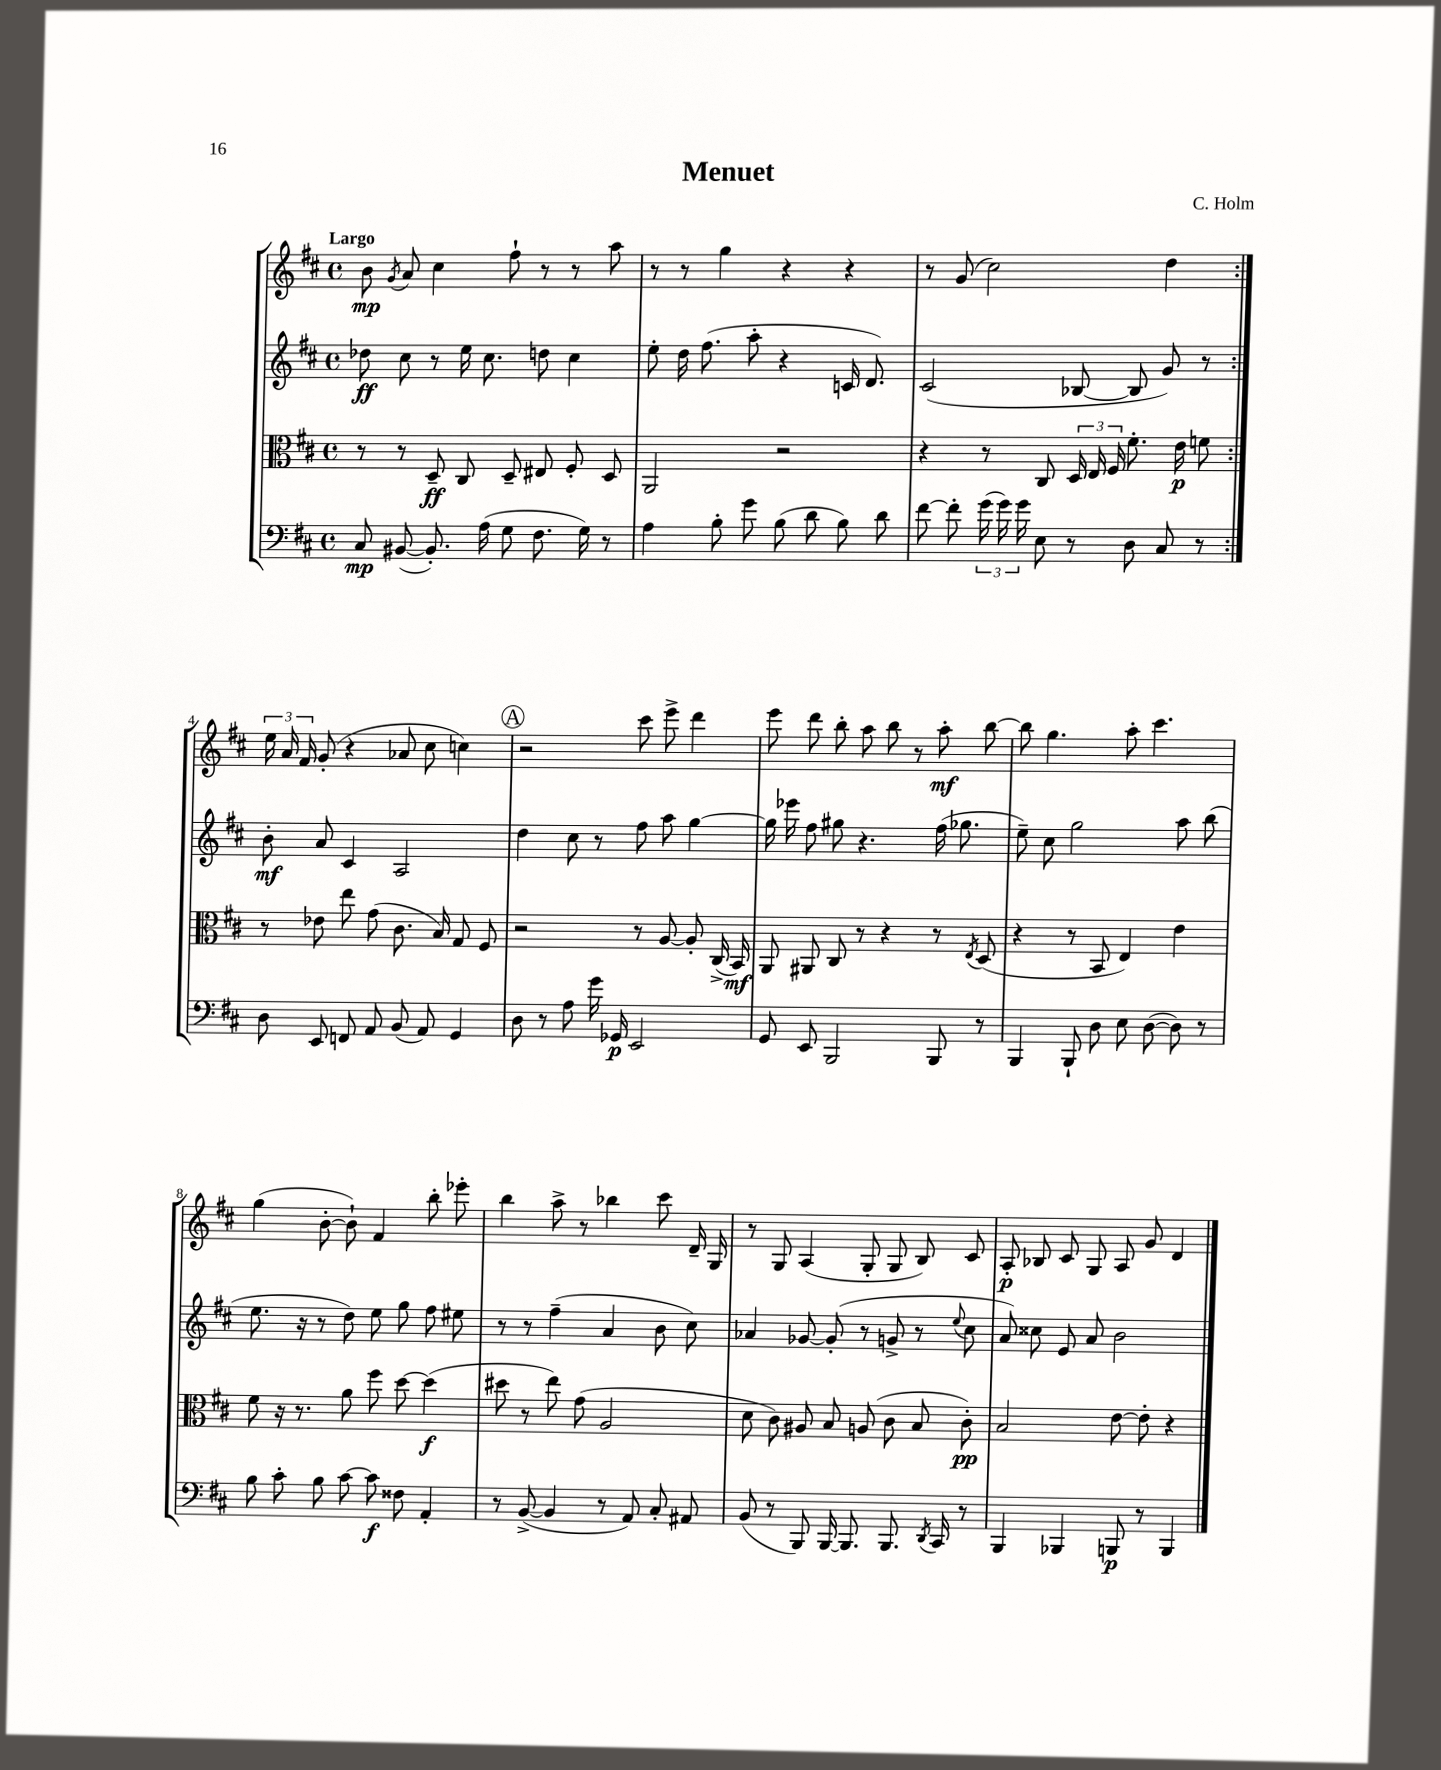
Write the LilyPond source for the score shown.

\header { title = "Menuet" composer = "C. Holm" }
<<
\new StaffGroup <<
\new Staff = "s0" {
    \clef treble \key d \major \defaultTimeSignature \time 4/4 \tempo "Largo"
    \autoBeamOff \repeat volta 2 { b'8\mp \acciaccatura { g'8 } a'8 cis''4 fis''8-! r8 r8 a''8 |
    r8 r8 g''4 r4 r4 |
    r8 g'8( cis''2) d''4 | }
    \tuplet 3/2 { e''16 a'16 fis'16 } g'8-.( r4 aes'8 cis''8 c''4) |
    \mark \markup { \circle "A" } r2 cis'''8 e'''8-> d'''4 |
    e'''8 d'''8 b''8-. a''8 b''8 r8 a''8-.\mf b''8~ |
    b''8 g''4. a''8-. cis'''4. |
    g''4( b'8~-. b'8-!) fis'4 b''8-. ees'''8-. |
    b''4 a''8-> r8 bes''4 cis'''8 d'16-- g16 |
    r8 g8 a4( g8-. g8 b8) cis'8 |
    a8-.\p bes8 cis'8 g8 a8 g'8 d'4 \bar "|." |
}
\new Staff = "s1" {
    \clef treble \key d \major \defaultTimeSignature \time 4/4
    \autoBeamOff \repeat volta 2 { des''8\ff cis''8 r8 e''16 cis''8. d''8 cis''4 |
    e''8-. d''16 fis''8.( a''8-. r4 c'16 d'8.) |
    cis'2( bes8~ bes8 g'8) r8 | }
    b'8-.\mf a'8 cis'4 a2 |
    \mark \markup { \circle "A" } d''4 cis''8 r8 fis''8 a''8 g''4~ |
    g''16 ees'''16 fis''8 gis''8 r4. fis''16( ges''8. |
    e''8--) cis''8 g''2 a''8 b''8( |
    e''8. r16 r8 d''8) e''8 g''8 fis''8 eis''8 |
    r8 r8 fis''4--( a'4 b'8 cis''8) |
    aes'4 ges'8~ ges'8-.( r8 g'8-> r8 \appoggiatura { e''8 } cis''8 |
    a'8) cisis''8 e'8 a'8 b'2 \bar "|." |
}
\new Staff = "s2" {
    \clef alto \key d \major \defaultTimeSignature \time 4/4
    \autoBeamOff \repeat volta 2 { r8 r8 d8--\ff cis8 d8-- eis8 fis8-. d8 |
    a,2 r2 |
    r4 r8 cis8 \tuplet 3/2 { d16 e16 fis16 } fis'8.-. e'16\p f'8 | }
    r8 ees'8 e''8 g'8( cis'8. b16) g8 fis8 |
    \mark \markup { \circle "A" } r2 r8 a8~ a8-. cis16->( b,16\mf) |
    a,8 ais,8 cis8 r8 r4 r8 \acciaccatura { e8 } d8( |
    r4 r8 b,8 e4) e'4 |
    fis'8 r16 r8. a'8 fis''8 d''8~ d''4\f( |
    dis''8 r8 e''8) g'8( a2 |
    d'8 cis'8) ais8 b8 a8( cis'8 b8 cis'8-.\pp) |
    b2 e'8~ e'8-. r4 \bar "|." |
}
\new Staff = "s3" {
    \clef bass \key d \major \defaultTimeSignature \time 4/4
    \autoBeamOff \repeat volta 2 { cis8\mp bis,8~( bis,8.-.) a16( g8 fis8. g16) r8 |
    a4 b8-. g'8 b8( d'8 b8) d'8 |
    fis'8~ fis'8-. \tuplet 3/2 { g'16( g'16) g'16 } e8 r8 d8 cis8 r8 | }
    d8 e,8 f,8 a,8 b,8( a,8) g,4 |
    \mark \markup { \circle "A" } d8 r8 a8 g'16 ges,16\p e,2 |
    g,8 e,8 b,,2 b,,8 r8 |
    b,,4 b,,8-! d8 e8 d8~( d8) r8 |
    b8 cis'8-. b8 cis'8~ cis'8\f fisis8 a,4-. |
    r8 b,8~->( b,4 r8 a,8) cis8-. ais,8 |
    b,8( r8 b,,8) b,,16~ b,,8. b,,8. \acciaccatura { d,8 } cis,16 r8 |
    b,,4 bes,,4 b,,8\p r8 b,,4 \bar "|." |
}
>>
>>
